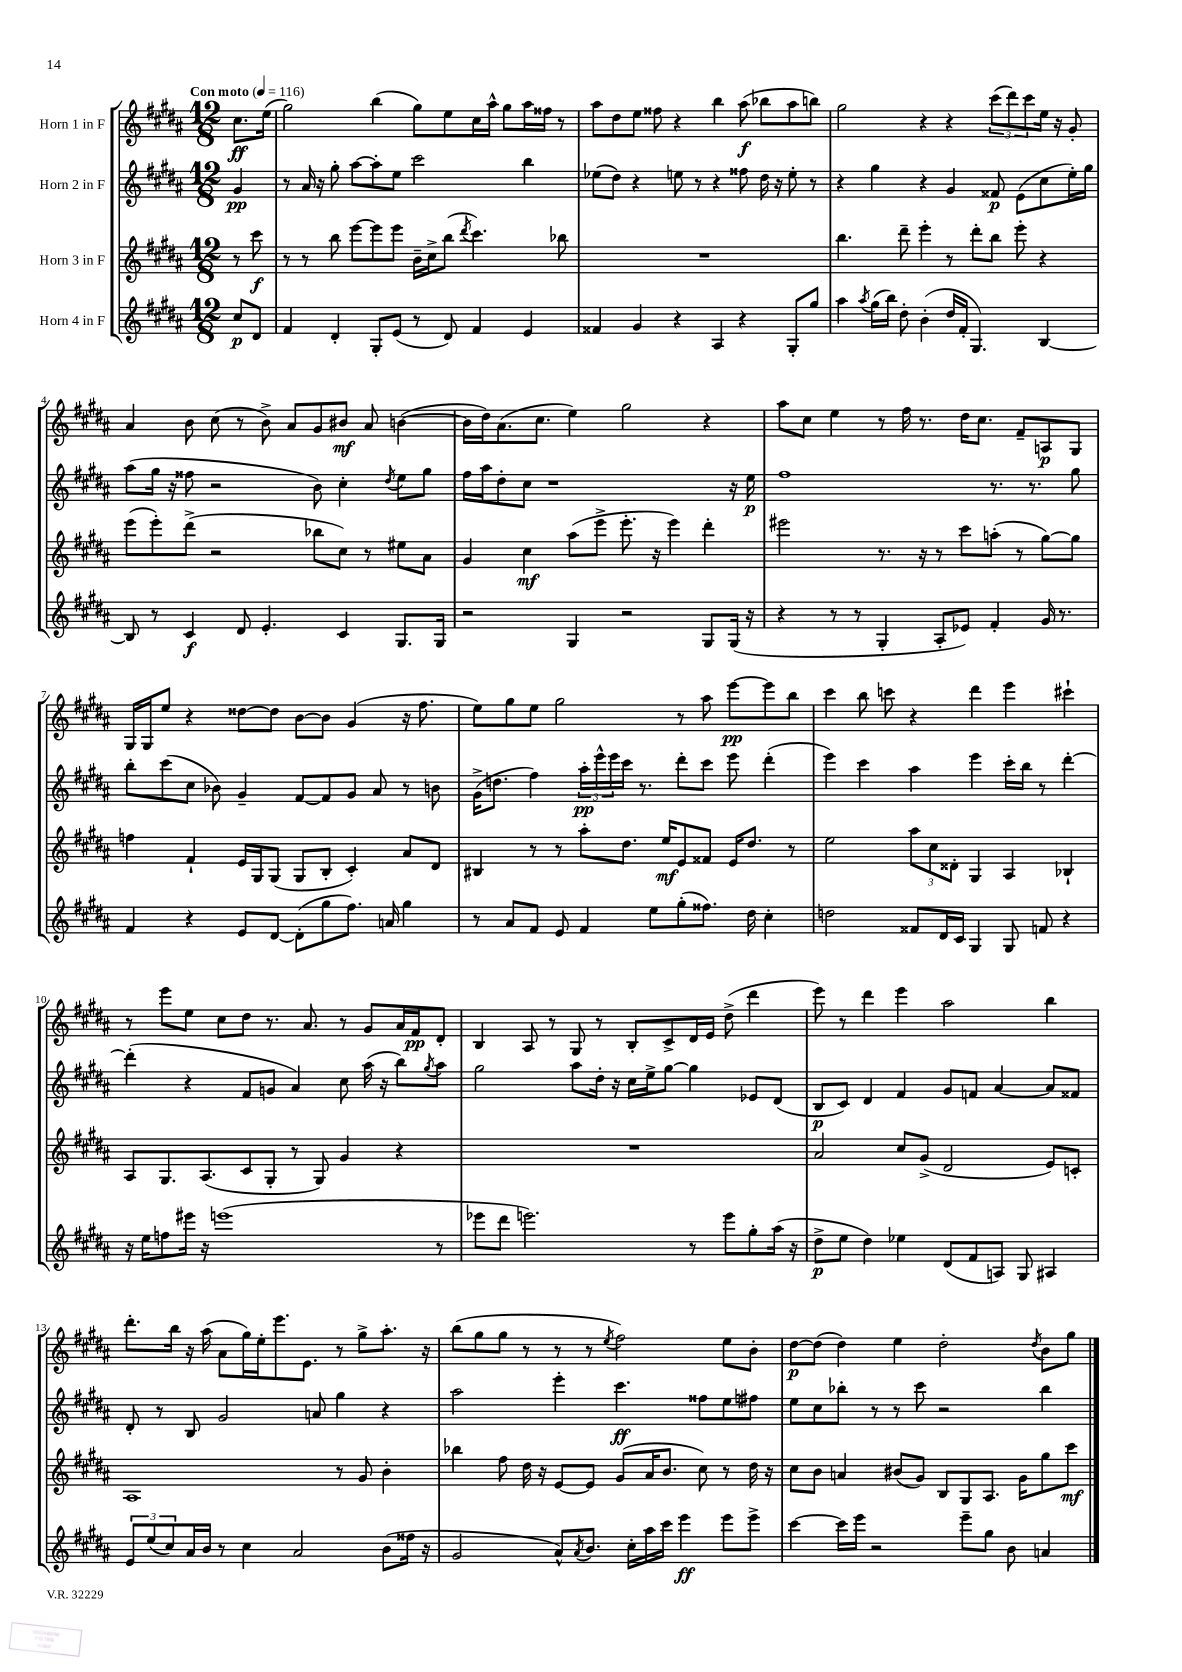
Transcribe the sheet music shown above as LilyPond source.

<<
\new StaffGroup <<
\new Staff = "s0" \with { instrumentName = "Horn 1 in F" } {
    \clef treble \key b \major \numericTimeSignature \time 12/8 \partial 4 \tempo "Con moto" 4 = 116
    cis''8.\ff e''16( |
    gis''2) b''4( gis''8) e''8 cis''16 ais''16-^ gis''8 ais''16 fisis''16 r8 |
    ais''8 dis''8 e''8 fisis''8 r4 b''4 ais''8\f( bes''8 ais''8 b''8) |
    gis''2 r4 r4 \tuplet 3/2 { cis'''8( dis'''8) cis'''8 } e''16 r16 gis'8-. |
    ais'4 b'8 cis''8( r8 b'8->) ais'8 gis'8 bis'8\mf ais'8 b'4~( |
    b'16 dis''16) ais'8.( cis''8. e''4) gis''2 r4 |
    ais''8 cis''8 e''4 r8 fis''16 r8. dis''16 cis''8. fis'8-- a8\p gis8 |
    gis16 gis16 e''8 r4 disis''8~ disis''8 b'8~ b'8 gis'4( r16 fis''8. |
    e''8) gis''8 e''8 gis''2 r8 ais''8 e'''8~\pp e'''8 b''8 |
    cis'''4 b''8 c'''8 r4 dis'''4 e'''4 cis'''4-! |
    r8 e'''8 e''8 cis''8 dis''8 r8. ais'8. r8 gis'8 ais'16 fis'16\pp dis'8-. |
    b4 ais8 r8 gis8 r8 b8-. cis'8-> dis'16 e'16 dis''8->( dis'''4 |
    e'''8) r8 dis'''4 e'''4 ais''2 b''4 |
    dis'''8.-. b''16 r16 ais''16( ais'8 gis''16) e''16-. e'''8. e'8. r8 gis''8-> ais''8.-. r16 |
    b''8( gis''8 gis''8 r8 r8 r8 \acciaccatura { e''8 } fis''2) e''8 b'8-. |
    dis''8~\p dis''8( dis''4) e''4 dis''2-. \acciaccatura { dis''8 } b'8 gis''8 \bar "|." |
}
\new Staff = "s1" \with { instrumentName = "Horn 2 in F" } {
    \clef treble \key b \major \numericTimeSignature \time 12/8 \partial 4
    gis'4\pp |
    r8 ais'16 r16 gis''8-. ais''8~ ais''8-. e''8 cis'''2 b''4 |
    ees''8( dis''8) r4 e''8 r8 r4 fisis''8 dis''16 r16 e''8-. r8 |
    r4 gis''4 r4 gis'4 fisis'8\p e'8( cis''8 e''16-.) gis''16 |
    ais''8( gis''16 r16 fisis''8 r2 b'8) cis''4-. \acciaccatura { dis''8 } e''8 gis''8 |
    fis''16 ais''16 dis''8-. cis''8 r1 r16 e''16\p |
    fis''1 r8. r8. gis''8 |
    b''8-. cis'''8( cis''8 bes'8) gis'4-- fis'8~ fis'8 gis'8 ais'8 r8 b'8 |
    gis'16->( d''8. fis''4) \tuplet 3/2 { ais''16-.\pp e'''16-^ e'''16 } cis'''16 r8. dis'''8-. cis'''8 e'''8 dis'''4-.( |
    e'''4) cis'''4 ais''4 e'''4 cis'''16-. b''16 r8 dis'''4~-. |
    dis'''4-.( r4 fis'8 g'8 ais'4) cis''8 ais''16( r16 b''8) \acciaccatura { gis''8 } ais''8 |
    gis''2 ais''8 dis''16-. r16 cis''16 e''16-> gis''8~ gis''4 ees'8 dis'8( |
    b8\p cis'8) dis'4 fis'4 gis'8 f'8 ais'4~ ais'8 fisis'8 |
    dis'8-. r8 b8 gis'2 a'8 gis''4 r4 |
    ais''2 e'''4-. cis'''4.\ff fisis''8 e''8 fis''8 |
    e''8 cis''8 bes''8-. r8 r8 cis'''8 r2 bes''4 \bar "|." |
}
\new Staff = "s2" \with { instrumentName = "Horn 3 in F" } {
    \clef treble \key b \major \numericTimeSignature \time 12/8 \partial 4
    r8 cis'''8\f |
    r8 r8 b''8 e'''8~ e'''8 e'''8 b'16-- cis''16-> b''8( \acciaccatura { dis'''8 } cis'''4.) bes''8 |
    R1. |
    b''4. dis'''8-- e'''4-. r8 dis'''8-. b''8 e'''8-. r4 |
    e'''8( e'''8-.) dis'''8->( r2 bes''8 cis''8) r8 eis''8 ais'8 |
    gis'4 cis''4\mf ais''8( e'''8-> e'''8.-. r16 e'''4) dis'''4-. |
    eis'''2 r8. r16 r8 cis'''8 a''8-.( r8 gis''8~) gis''8 |
    f''4 fis'4-! e'16 gis16 gis8( gis8 b8-. cis'4-.) ais'8 dis'8 |
    bis4 r8 r8 ais''8-. dis''8. e''16\mf e'8 fisis'8 e'16 dis''8. r8 |
    e''2 \tuplet 3/2 { ais''8 cis''8 disis'8-. } gis4 ais4 bes4-! |
    ais8 gis8. ais8.( cis'8 gis8-. r8 gis8) gis'4 r4 |
    R1. |
    ais'2 cis''8 gis'8->( dis'2 e'8) c'8-. |
    ais1 r8 gis'8 b'4-. |
    bes''4 fis''8 dis''16 r16 e'8~ e'8 gis'8( ais'16 b'8. cis''8) r8 dis''16 r16 |
    cis''8 b'8 a'4 bis'8( gis'8) b8 gis8 ais8. gis'16 gis''8 cis'''8\mf \bar "|." |
}
\new Staff = "s3" \with { instrumentName = "Horn 4 in F" } {
    \clef treble \key b \major \numericTimeSignature \time 12/8 \partial 4
    cis''8\p dis'8 |
    fis'4 dis'4-. gis8-. e'8( r8 dis'8) fis'4 e'4 |
    fisis'4 gis'4 r4 ais4 r4 gis8-. gis''8 |
    ais''4 \acciaccatura { ais''8 } gis''16( b''16) dis''8-. b'4-.( dis''16 fis'16-. gis4.) b4~ |
    b8 r8 cis'4\f dis'8 e'4.-. cis'4 gis8. gis16 |
    r2 gis4 r2 gis8 gis16( r16 |
    r4 r8 r8 gis4-. ais8-. ees'8) fis'4-. gis'16 r8. |
    fis'4 r4 e'8 dis'8~ dis'8-.( gis''8 fis''8.) a'16 gis''4 |
    r8 ais'8 fis'8 e'8 fis'4 e''8 gis''8-.( fisis''8.) dis''16 cis''4-. |
    d''2 fisis'8 dis'16 cis'16 gis4 gis8 f'8 r4 |
    r16 e''16 f''8 eis'''16 r16 e'''1( r8 |
    ees'''8 dis'''8 e'''2.) r8 e'''8 gis''8-. ais''16( r16 |
    dis''8->\p e''8 dis''4) ees''4 dis'8( fis'8 a8) gis8 ais4 |
    \tuplet 3/2 { e'8 e''8( cis''8) } ais'16 b'16 r8 cis''4 ais'2 b'8( fisis''16 r16 |
    gis'2 ais'8-^) \acciaccatura { ais'8 } b'8. cis''16-. ais''16 cis'''16 e'''4\ff e'''8 e'''8-> |
    cis'''4~ cis'''16 e'''16 r2 e'''8-- gis''8 b'8 a'4 \bar "|." |
}
>>
>>
